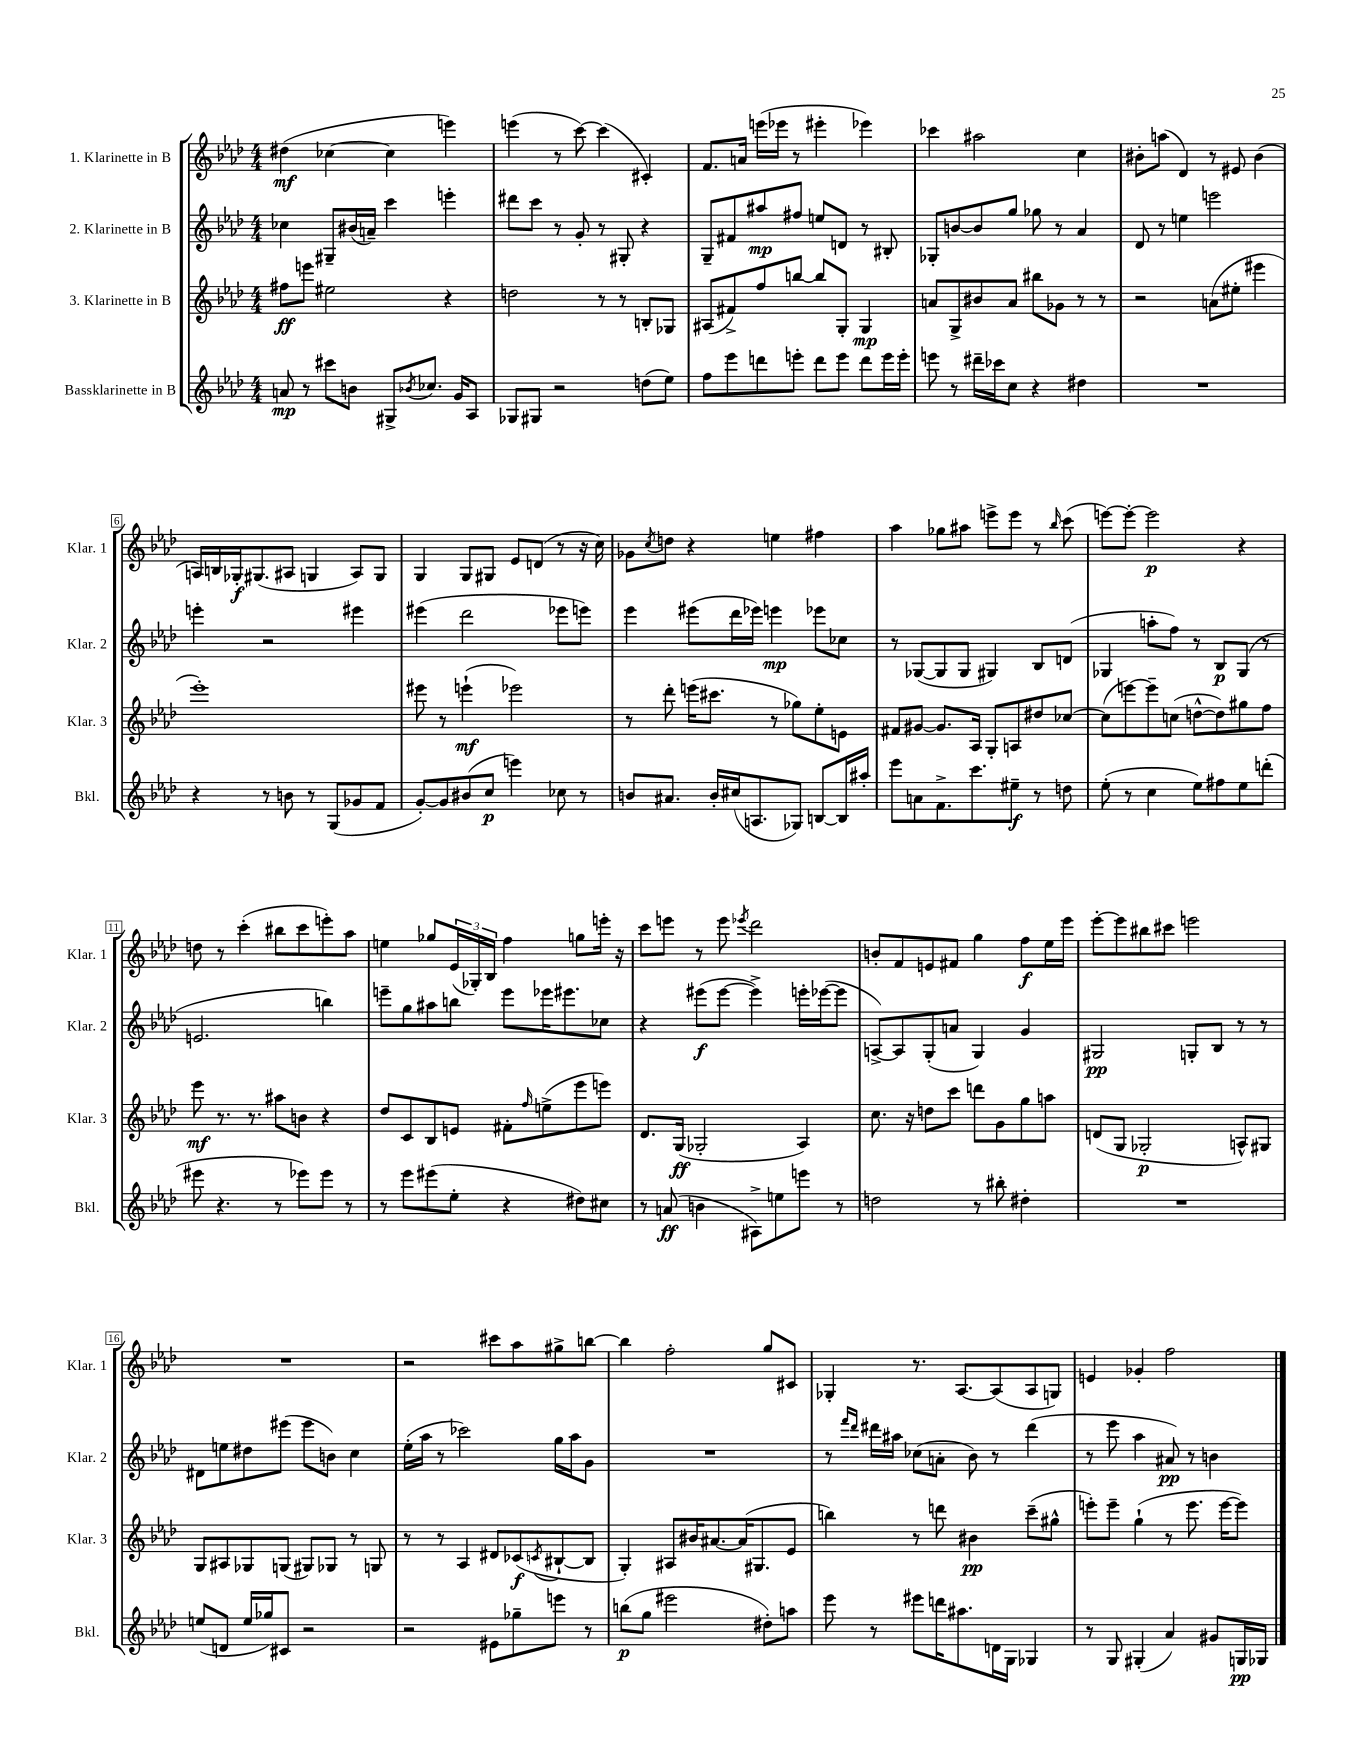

**kern	**kern	**kern	**kern
*staff4	*staff3	*staff2	*staff1
*clefG2	*clefG2	*clefG2	*clefG2
*k[b-e-a-d-]	*k[b-e-a-d-]	*k[b-e-a-d-]	*k[b-e-a-d-]
*M4/4	*M4/4	*M4/4	*M4/4
8a	8ff#	4cc-	(4dd#
8r	8eee	.	.
8ccc#	2ee#	8G#~	[4cc-
8b	.	(16b#	.
.	.	16a~)	.
8G#^	.	4ccc	4cc-]
8qb-	.	.	.
8.cc-	.	.	.
.	4r	4eee'	4eee)
16g	.	.	.
8A-	.	.	.
=	=	=	=
8G-	2dd	8ddd#	(4eee
8G#	.	8ccc	.
2r	.	8r	8r
.	.	8g'	[8ccc)
.	8r	8r	(4ccc]
.	8r	8G#'	.
(8dd	8B'	4r	4c#')
8ee-)	8G-	.	.
=	=	=	=
8ff	(8A#	8G~	8.f
8eee-	8f#^)	8f#	.
.	.	.	16a
8ddd	8ff	8aa#	(16eee
.	.	.	16eee-
8eee'	[8bb	8ff#	8r
8ddd	8bb]	8ee	4eee#'
8eee	8G'	8d	.
8ddd	4G	8r	4eee-)
16eee	.	8B#'	.
16eee'	.	.	.
=	=	=	=
8eee	8a	8G-'	4ccc-
8r	8G^	[8b	.
16ddd#~	8b#	8b]	2aa#
16ccc-	.	.	.
8cc	8a	8gg	.
4r	8bb#	8gg-	.
.	8g-	8r	.
4dd#	8r	4a-	4cc
.	8r	.	.
=	=	=	=
1r	2r	8d-	8b#'
.	.	8r	(8aa
.	.	4ee	4d-)
.	(8a	2eee	8r
.	8ee#'	.	8e#
.	4eee#	.	(4b#
=	=	=	=
4r	1eee-')	4eee'	16A)
.	.	.	16B
.	.	.	16G-'
.	.	.	(8.G#
8r	.	2r	.
8b	.	.	8A#
8r	.	.	4G
(8G	.	.	.
8g-	.	4eee#	8A#)
8f	.	.	8G
=	=	=	=
[8g')	8eee#	(4eee#	4G
8g]	8r	.	.
(8b#	(4eee`	2ddd-	8G
8cc	.	.	8G#
4eee)	2eee-)	.	8e-
.	.	.	(8d
8cc-	.	8eee-	8r
8r	.	8eee)	16r
.	.	.	16cc)
=	=	=	=
8b	8r	4eee-	8g-
.	.	.	8qcc
8.a#	8ddd-'	.	8dd
.	(16eee	(8eee#	4r
16b'	8.ccc#	.	.
(16cc#	.	16ddd-	.
8.A	.	16eee-)	.
.	8r	4eee	4ee
8G-)	8gg-)	.	.
[8B	8ee-'	8eee-	4ff#
16B]	8e	8cc-	.
16aa#'	.	.	.
=	=	=	=
8eee-	8f#	8r	4aa-
8a	[8g#	([8G-	.
8.f^	8.g#]	8G-]	8gg-
.	.	8G-	8aa#
8.ccc	16A-	.	.
.	8G'	4G#)	8eee^
8ee#~	8A	.	8eee
8r	8dd#	8B-	8r
.	.	.	16qqbb-
8dd	[8cc-	(8d	(8ccc
=	=	=	=
(8ee-'	(8cc-]	4G-	[8eee)
8r	[8eee)	.	8eee'_
4cc	8eee~]	8aa'	2eee]
.	(8cc	8ff)	.
8ee-)	[8dd^^	8r	.
8ff#	8dd])	8B-	.
8ee-	8gg#	(8G-	4r
(8ddd'	8ff	8r	.
=	=	=	=
8eee#	8eee-	2.e	8dd
4.r	8.r	.	8r
.	.	.	(4ccc'
.	8.r	.	.
8r	8aa#	.	8bb#
8eee-)	8b	.	8ccc
8eee-	4r	4bb)	8eee')
8r	.	.	8aa-
=	=	=	=
8r	8dd-	8eee~	4ee
8eee-	8c	8gg	.
(8eee#	8B-	8aa#	8gg-
8ee-'	8e	8bb	(24e-
.	.	.	24G-')
.	.	.	24B-
4r	8f#'	8eee	4ff
.	16qqff	.	.
.	(8ee^	16eee-	.
.	.	8.eee#	.
8dd#)	8eee-	.	8gg
8cc#	8eee)	8cc-	16eee'
.	.	.	16r
=	=	=	=
8r	8.d-	4r	8ccc
(8a	.	.	8eee
.	(16G	.	.
4b	2G-'	(8eee#	8r
.	.	[8eee#	8eee
.	.	.	8qeee-
8A#^)	.	4eee#^])	2ddd-
8ee	.	.	.
8eee	4A-)	16eee'	.
.	.	([16eee-	.
8r	.	8eee-]	.
=	=	=	=
2dd	8.cc	[8A^)	8b'
.	.	8A]	8f
.	16r	.	.
.	8dd	(8G'	8e
.	8ccc	8a	8f#
8r	8ddd	4G)	4gg
8bb#'	8g	.	.
4dd#'	8gg	4g	8ff
.	8aa	.	16ee-
.	.	.	16eee-
=	=	=	=
1r	(8d	2G#	[8eee-'
.	8G	.	8eee-]
.	2G-'	.	8bb#
.	.	.	8ccc#
.	.	8G'	2eee
.	.	8B-	.
.	8A^^)	8r	.
.	8G#	8r	.
=	=	=	=
(8ee	8G	8d#	1r
8d	8A#	8ee	.
16ee	8G-	8dd#	.
16gg-)	.	.	.
8c#	(8G	(8eee#	.
2r	8G#)	8eee#	.
.	8G-	8b)	.
.	8r	4cc	.
.	8G	.	.
=	=	=	=
2r	8r	(16ee-'	2r
.	.	16aa-	.
.	8r	8r	.
.	4A-	2ccc-)	.
8e#	8d#	.	8ccc#
8gg-~	(8c-	.	8aa-
.	8qc	.	.
8eee	[8B#`	16gg	8gg#^
.	.	16aa-	.
8r	8B#]	8g	[8bb
=	=	=	=
(8bb	4G')	1r	4bb]
8gg	.	.	.
2eee#	8A#	.	2ff'
.	16b#	.	.
.	[8.a#	.	.
.	(16a#]	.	.
.	8.G#	.	.
8dd#')	.	.	8gg
8aa	8e-	.	8c#
=	=	=	=
8eee-	4bb)	8r	4G-'
.	.	16qqfff	.
.	.	16qqddd-	.
8r	.	16ddd#	.
.	.	16aa#	.
8eee#	8r	(8cc-	8.r
16ddd	8ddd	8a'	.
8.aa#	.	.	[8.A-
.	4b#	8b-)	.
16d	.	8r	(8A-]
16G	.	.	.
4G-	(8ccc~	(4ddd#	8A-
.	8gg#^^	.	8G)
=	=	=	=
8r	8eee')	8r	4e
8G	8eee~	8eee-	.
(4G#'	(4gg`	4aa-	4g-'
4a-)	8r	8a#)	2ff
.	8.eee	8r	.
8g#	.	4b	.
.	[16eee	.	.
16G	8eee])	.	.
16G-	.	.	.
==	==	==	==
*-	*-	*-	*-
